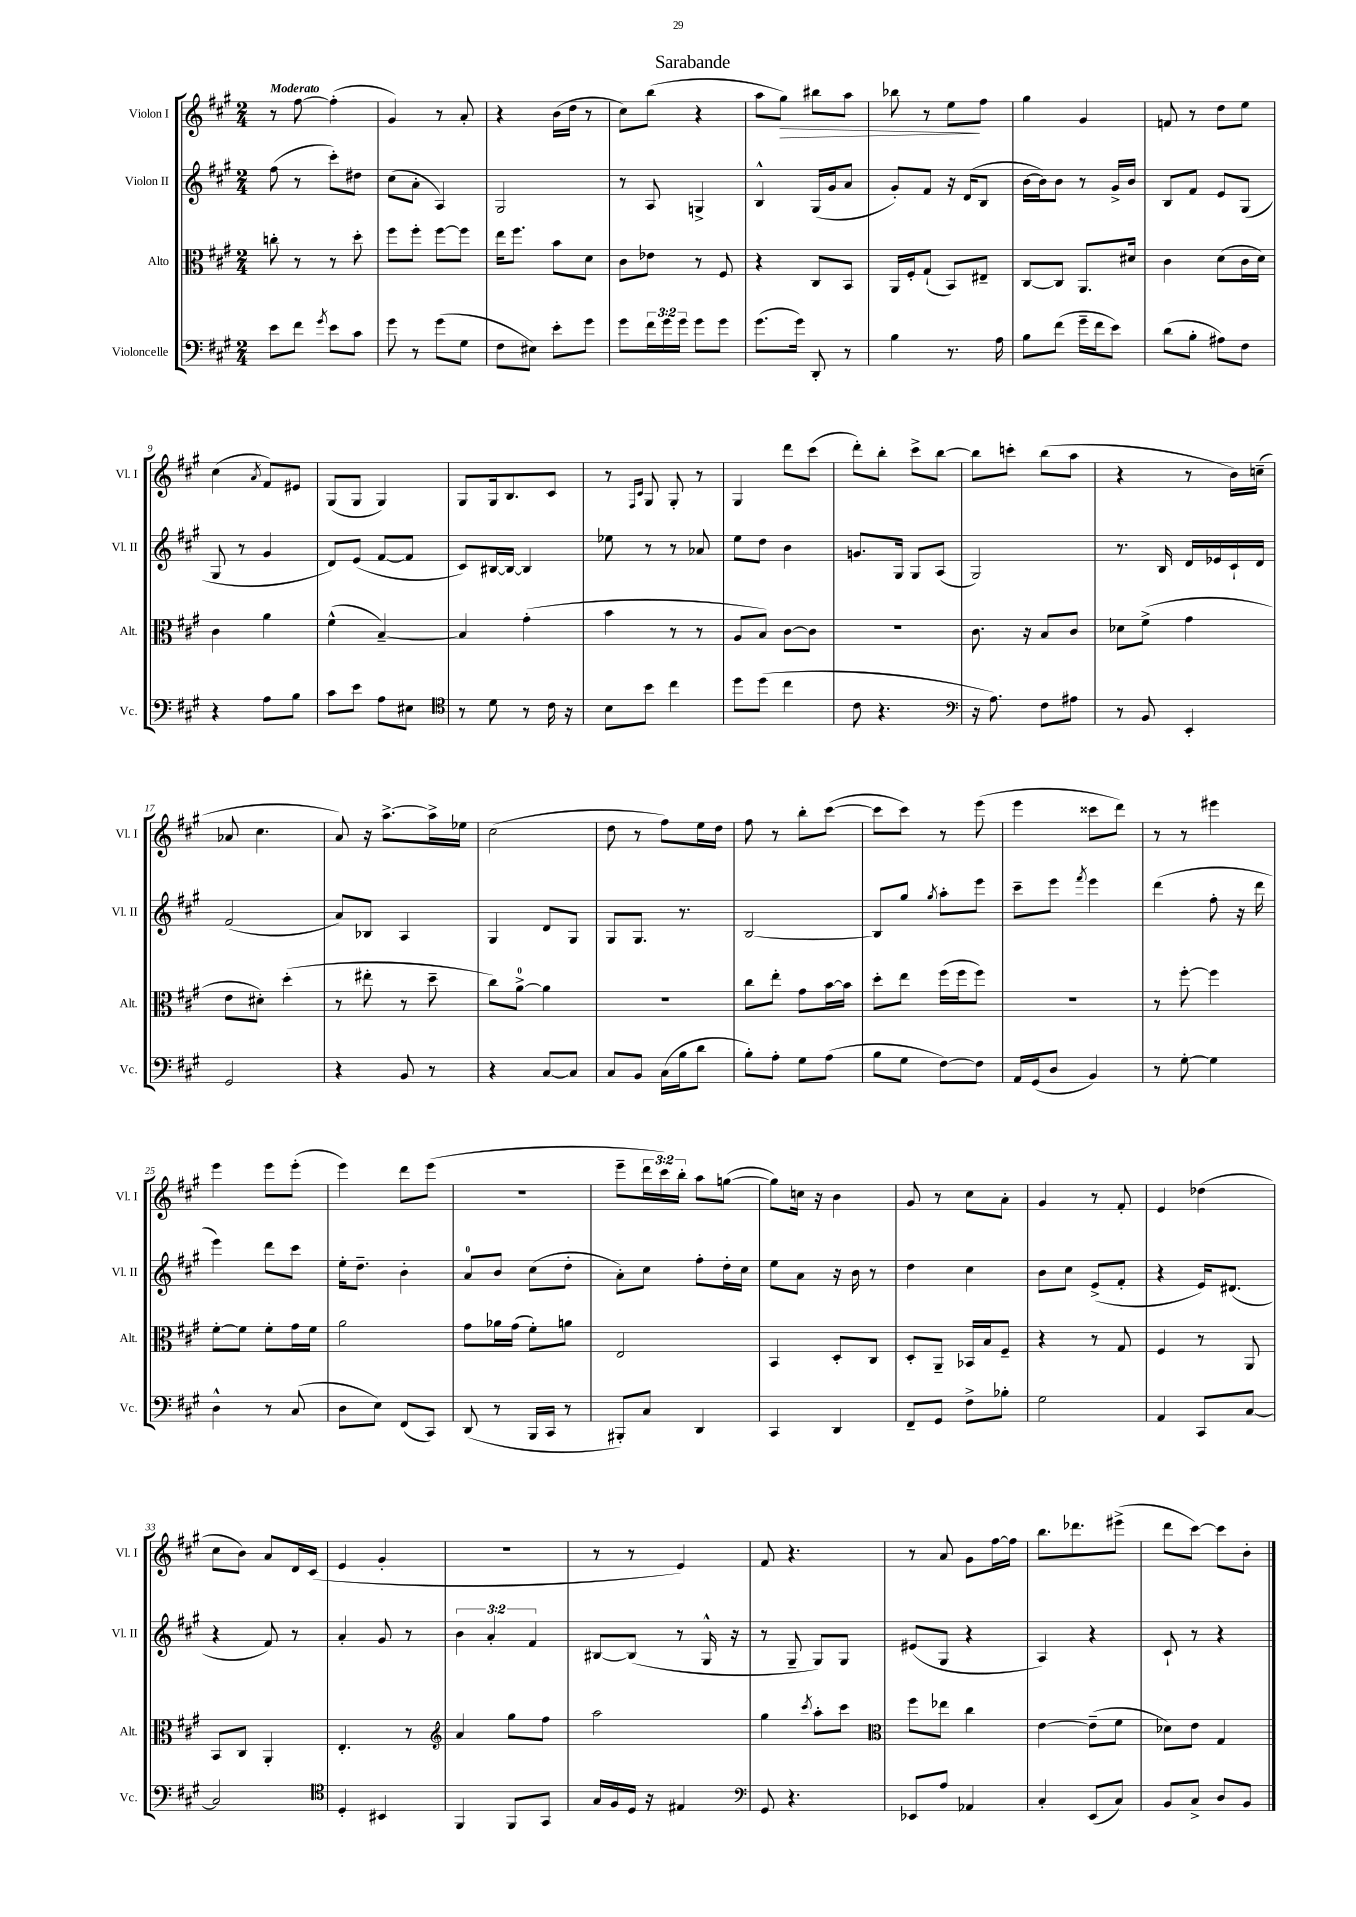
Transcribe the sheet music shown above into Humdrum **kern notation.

**kern	**kern	**kern	**kern	**dynam
*part4	*part3	*part2	*part1	*part1
*staff4	*staff3	*staff2	*staff1	*staff1
*I"Violoncelle	*I"Alto	*I"Violon II	*I"Violon I	*
*I'Vc.	*I'Alt.	*I'Vl. II	*I'Vl. I	*
*clefF4	*clefC3	*clefG2	*clefG2	*
*k[f#c#g#]	*k[f#c#g#]	*k[f#c#g#]	*k[f#c#g#]	*
*M2/4	*M2/4	*M2/4	*M2/4	*
=1	=1	=1	=1	=1
!	!	!	!LO:TX:a:B:t=Moderato	!
8e\L	8ccn'\	(8ff#\	8r	.
8f#\J	8r	8r	[8ff#\	.
8qg#/	.	.	.	.
8e\L	8r	8ccc#'\L)	(4ff#'\]	.
8c#\J	8dd'\	8dd#X\J	.	.
=2	=2	=2	=2	=2
8g#\	8ff#\L	(8cc#\L	4g#/)	.
8r	8ff#'\J	8a'\J	.	.
(8g#\L	[8ff#\L	4A/)	8r	.
8G#\J	8ff#\J]	.	8a'/	.
=3	=3	=3	=3	=3
8F#\L	16ee\KL	2G#/	4r	.
.	8.ff#\J	.	.	.
8E#X\J)	.	.	.	.
8e'\L	8b\L	.	(16b\LL	.
.	.	.	16dd\JJ	.
8g#\J	8d\J	.	8r	.
=4	=4	=4	=4	=4
8g#\L	8c#\L	8r	8cc#\L)	.
24f#\L	8e-X\J	8A/	(8bb\J	.
24g#\	.	.	.	.
24g#\JJ	.	.	.	.
8g#\L	8r	4Gn^/	4r	.
8g#\J	8F#/	.	.	.
=5	=5	=5	=5	=5
(8.g#\L	4r	4B^^/	8aa\L	.
!	!	!	!	!LO:HP:b
.	.	.	8gg#\J)	>
16g#\Jk)	.	.	.	.
8DD'/	8C#/L	(16G#/LL	8bb#X\L	.
.	.	16g#/J	.	.
8r	8BB/J	8a/J	8aa\J	.
=6	=6	=6	=6	=6
4B\	16AA/LL	8g#'/L)	8bb-X\	.
.	16F#'/J	.	.	.
.	(8G#`/J	8f#/J	8r	.
8.r	8BB/L)	16r	8ee\L	.
.	.	(16d/KL	.	.
.	8E#X~/J	8B/J	8ff#\J	]
16A\	.	.	.	.
=7	=7	=7	=7	=7
8B\L	[8C#/L	[16b\LL	4gg#\	.
.	.	16b\J])	.	.
(8f#\J	8C#/J]	8b\J	.	.
16g#~\LL	8.AA/L	8r	4g#/	.
16f#\J	.	.	.	.
8e\J)	.	16g#^/LL	.	.
.	16d#X/Jk	16b/JJ	.	.
=8	=8	=8	=8	=8
(8d\L	4c#\	8B/L	8fn/	.
8B'\J	.	8f#/J	8r	.
8A#X\L)	(8d\L	8e/L	8dd\L	.
8F#\J	16c#\L	(8G#/J	8ee\J	.
.	16d\JJ)	.	.	.
!!LO:LB:g=z
=9	=9	=9	=9	=9
4r	4c#\	8G#/	(4cc#\	.
.	.	8r	.	.
.	.	.	8qa/	.
8A\L	4a\	4g#/	8f#/L)	.
8B\J	.	.	8e#X/J	.
=10	=10	=10	=10	=10
8c#\L	(4f#^^\	8d/L)	(8G#/L	.
8e\J	.	(8e/J	8G#/J	.
8A\L	[4B~/)	[8f#/L	4G#/)	.
8E#X\J	.	8f#/J]	.	.
=11	=11	=11	=11	=11
*clefC4	*	*	*	*
8r	4B/]	8c#/L)	8G#/L	.
8d\	.	[16B#X/L	16G#/k	.
.	.	16B#/JJ_	8.B/	.
8r	(4g#'\	4B#/]	.	.
16c#\	.	.	8c#/J	.
16r	.	.	.	.
=12	=12	=12	=12	=12
8B\L	4b\	8ee-X\	8r	.
.	.	.	16qqF#/LL	.
.	.	.	16qqc#/JJ	.
8b\J	.	8r	8G#/	.
4cc#\	8r	8r	8G#'/	.
.	8r	8a-X/	8r	.
=13	=13	=13	=13	=13
8dd\L	8A/L	8ee\L	4G#/	.
(8dd\J	8B/J)	8dd\J	.	.
4cc#\	[8c#\L	4b\	8ddd\L	.
.	8c#\J]	.	(8ccc#\J	.
=14	=14	=14	=14	=14
8c#\	2r	8.gn/L	8ddd'\L)	.
4.r	.	.	8bb'\J	.
.	.	16G#/Jk	.	.
.	.	8G#/L	8ccc#^\L	.
.	.	(8A/J	[8bb\J	.
=15	=15	=15	=15	=15
*clefF4	*	*	*	*
16r	8.c#\	2G#/)	8bb\L]	.
8.A\)	.	.	.	.
.	.	.	8cccn'\J	.
.	16r	.	.	.
8F#\L	8B/L	.	(8bb\L	.
8A#X\J	8c#/J	.	8aa\J	.
=16	=16	=16	=16	=16
8r	8d-X\L	8.r	4r	.
8BB/	(8f#^\J	.	.	.
.	.	16B/	.	.
4EE'/	4g#\	16d/LL	8r	.
.	.	16e-X/	.	.
.	.	16c#`/	16b\LL)	.
.	.	16d/JJ	(16ccn~\JJ	.
!!LO:LB:g=z
=17	=17	=17	=17	=17
2GG#/	8e\L	(2f#/	8a-X/	.
.	8d#X'\J)	.	4.cc#\	.
.	(4dd'\	.	.	.
=18	=18	=18	=18	=18
4r	8r	8a/L)	8a/)	.
.	8ee#X'\	8B-X/J	16r	.
.	.	.	[8.aa^\L	.
8BB/	8r	4A/	.	.
8r	8dd~\	.	16aa^\L]	.
.	.	.	16ee-X\JJ	.
=19	=19	=19	=19	=19
4r	8cc#\L)	4G#/	(2cc#\	.
.	[8a^\J	.	.	.
[8C#/L	4a\]	8d/L	.	.
8C#/J]	.	8G#/J	.	.
=20	=20	=20	=20	=20
8C#/L	2r	8G#/L	8dd\	.
8BB/J	.	8.G#/J	8r	.
(16C#\LL	.	.	8ff#\L)	.
16B\J	.	8.r	.	.
8d\J	.	.	16ee\L	.
.	.	.	16dd\JJ	.
=21	=21	=21	=21	=21
8B'\L)	8cc#\L	[2B/	8ff#\	.
8A'\J	8ee'\J	.	8r	.
8G#\L	8g#\L	.	8bb'\L	.
(8A\J	[16b\L	.	([8ccc#\J	.
.	16b\JJ]	.	.	.
=22	=22	=22	=22	=22
8B\L	8dd'\L	8B/L]	8ccc#\L]	.
8G#\J	8ee\J	8gg#/J	8ccc#\J)	.
.	.	8qgg#/	.	.
[8F#\L)	(16ff#\LL	8aa'\L	8r	.
.	16ff#\J	.	.	.
8F#\J]	8ff#\J)	8eee\J	(8eee\	.
=23	=23	=23	=23	=23
16AA/LL	2r	8ccc#~\L	4eee\	.
(16GG#/J	.	.	.	.
8D/J	.	8eee\J	.	.
.	.	8qfff#/	.	.
4BB/)	.	4eee\	8ccc##X\L	.
.	.	.	8ddd\J)	.
=24	=24	=24	=24	=24
8r	8r	(4ddd\	8r	.
[8G#'\	[8ff#'\	.	8r	.
4G#\]	4ff#\]	8ff#'\	4eee#X\	.
.	.	16r	.	.
.	.	16ddd\	.	.
!!LO:LB:g=z
=25	=25	=25	=25	=25
4D^^\	[8f#'\L	4eee\)	4eee\	.
.	8f#\J]	.	.	.
8r	8f#'\L	8ddd\L	8eee\L	.
(8C#/	16g#\L	8ccc#\J	(8eee'\J	.
.	16f#\JJ	.	.	.
=26	=26	=26	=26	=26
8D\L	2a\	16ee'\KL	4eee\)	.
.	.	8.dd~\J	.	.
8E\J)	.	.	.	.
(8FF#/L	.	4b'\	8ddd\L	.
8CC#/J)	.	.	(8eee\J	.
=27	=27	=27	=27	=27
(8DD/	8g#\L	8a/L	2r	.
8r	16a-X\L	8b/J	.	.
.	(16g#\JJ	.	.	.
16BBB/LL	8f#'\L)	(8cc#\L	.	.
16CC#/JJ	.	.	.	.
8r	8an\J	8dd'\J	.	.
=28	=28	=28	=28	=28
8BBB#X'/L)	2E/	8a'\L)	8eee~\L	.
8C#/J	.	8cc#\J	24ddd\L	.
.	.	.	24ccc#\)	.
.	.	.	24bb'\JJ	.
4DD/	.	8ff#'\L	8aa\L	.
.	.	16dd'\L	([8ggn\J	.
.	.	16cc#\JJ	.	.
=29	=29	=29	=29	=29
4CC#/	4BB/	8ee\L	8gg\L])	.
.	.	8a\J	16ccn\Jk	.
.	.	.	16r	.
4DD/	8D'/L	16r	4b\	.
.	.	16b\	.	.
.	8C#/J	8r	.	.
=30	=30	=30	=30	=30
8FF#~/L	8D'/L	4dd\	8g#/	.
8GG#/J	8AA~/J	.	8r	.
8F#^\L	16BB-X/LL	4cc#\	8cc#\L	.
.	16B/J	.	.	.
8B-X'\J	8F#~/J	.	8a'\J	.
=31	=31	=31	=31	=31
2G#\	4r	8b\L	4g#/	.
.	.	8cc#\J	.	.
.	8r	(8e^/L	8r	.
.	8G#/	8f#'/J	8f#'/	.
=32	=32	=32	=32	=32
4AA/	4F#/	4r	4e/	.
8CC#/L	8r	16e/KL)	(4dd-X\	.
.	.	(8.d#X/J	.	.
[8C#/J	8AA/	.	.	.
!!LO:LB:g=z
=33	=33	=33	=33	=33
2C#/]	8BB/L	4r	8cc#\L	.
.	8C#/J	.	8b\J)	.
.	4AA'/	8f#/)	8a/L	.
.	.	8r	16d/L	.
.	.	.	(16c#/JJ	.
=34	=34	=34	=34	=34
*clefC4	*	*	*	*
4D'/	4.E'/	4a'/	4e/	.
4BB#X/	.	8g#/	4g#'/	.
.	8r	8r	.	.
=35	=35	=35	=35	=35
*	*clefG2	*	*	*
4FF#/	4a/	6b\	2r	.
.	.	6a'/	.	.
8FF#/L	8gg#\L	.	.	.
.	.	6f#/	.	.
8GG#/J	8ff#\J	.	.	.
=36	=36	=36	=36	=36
16G#/LL	2aa\	[8B#X/L	8r	.
16F#/	.	.	.	.
16D/JJ	.	(8B#/J]	8r	.
16r	.	.	.	.
4E#X/	.	8r	4e/)	.
.	.	16G#^^/	.	.
.	.	16r	.	.
=37	=37	=37	=37	=37
*clefF4	*	*	*	*
8GG#/	4gg#\	8r	8f#/	.
4.r	.	8G#~/	4.r	.
.	8qccc#/	.	.	.
.	8aa'\L	8G#/L)	.	.
.	8ccc#\J	8G#/J	.	.
=38	=38	=38	=38	=38
*	*clefC3	*	*	*
8EE-X/L	8ff#\L	(8e#X/L	8r	.
8A/J	8ee-X\J	8G#/J	8a/	.
4AA-X/	4cc#\	4r	8g#\L	.
.	.	.	[16ff#\L	.
.	.	.	16ff#\JJ]	.
=39	=39	=39	=39	=39
4C#'/	[4e\	4A/)	8.bb\L	.
.	.	.	8.ddd-X\	.
(8EE/L	(8e~\L]	4r	.	.
8C#/J)	8f#\J	.	(8eee#X^\J	.
=40	=40	=40	=40	=40
8BB/L	8d-X\L)	8c#`/	8ddd\L	.
8C#^/J	8e\J	8r	[8ccc#\J)	.
8D/L	4G#/	4r	8ccc#\L]	.
8BB/J	.	.	8b'\J	.
==	==	==	==	==
*-	*-	*-	*-	*-
